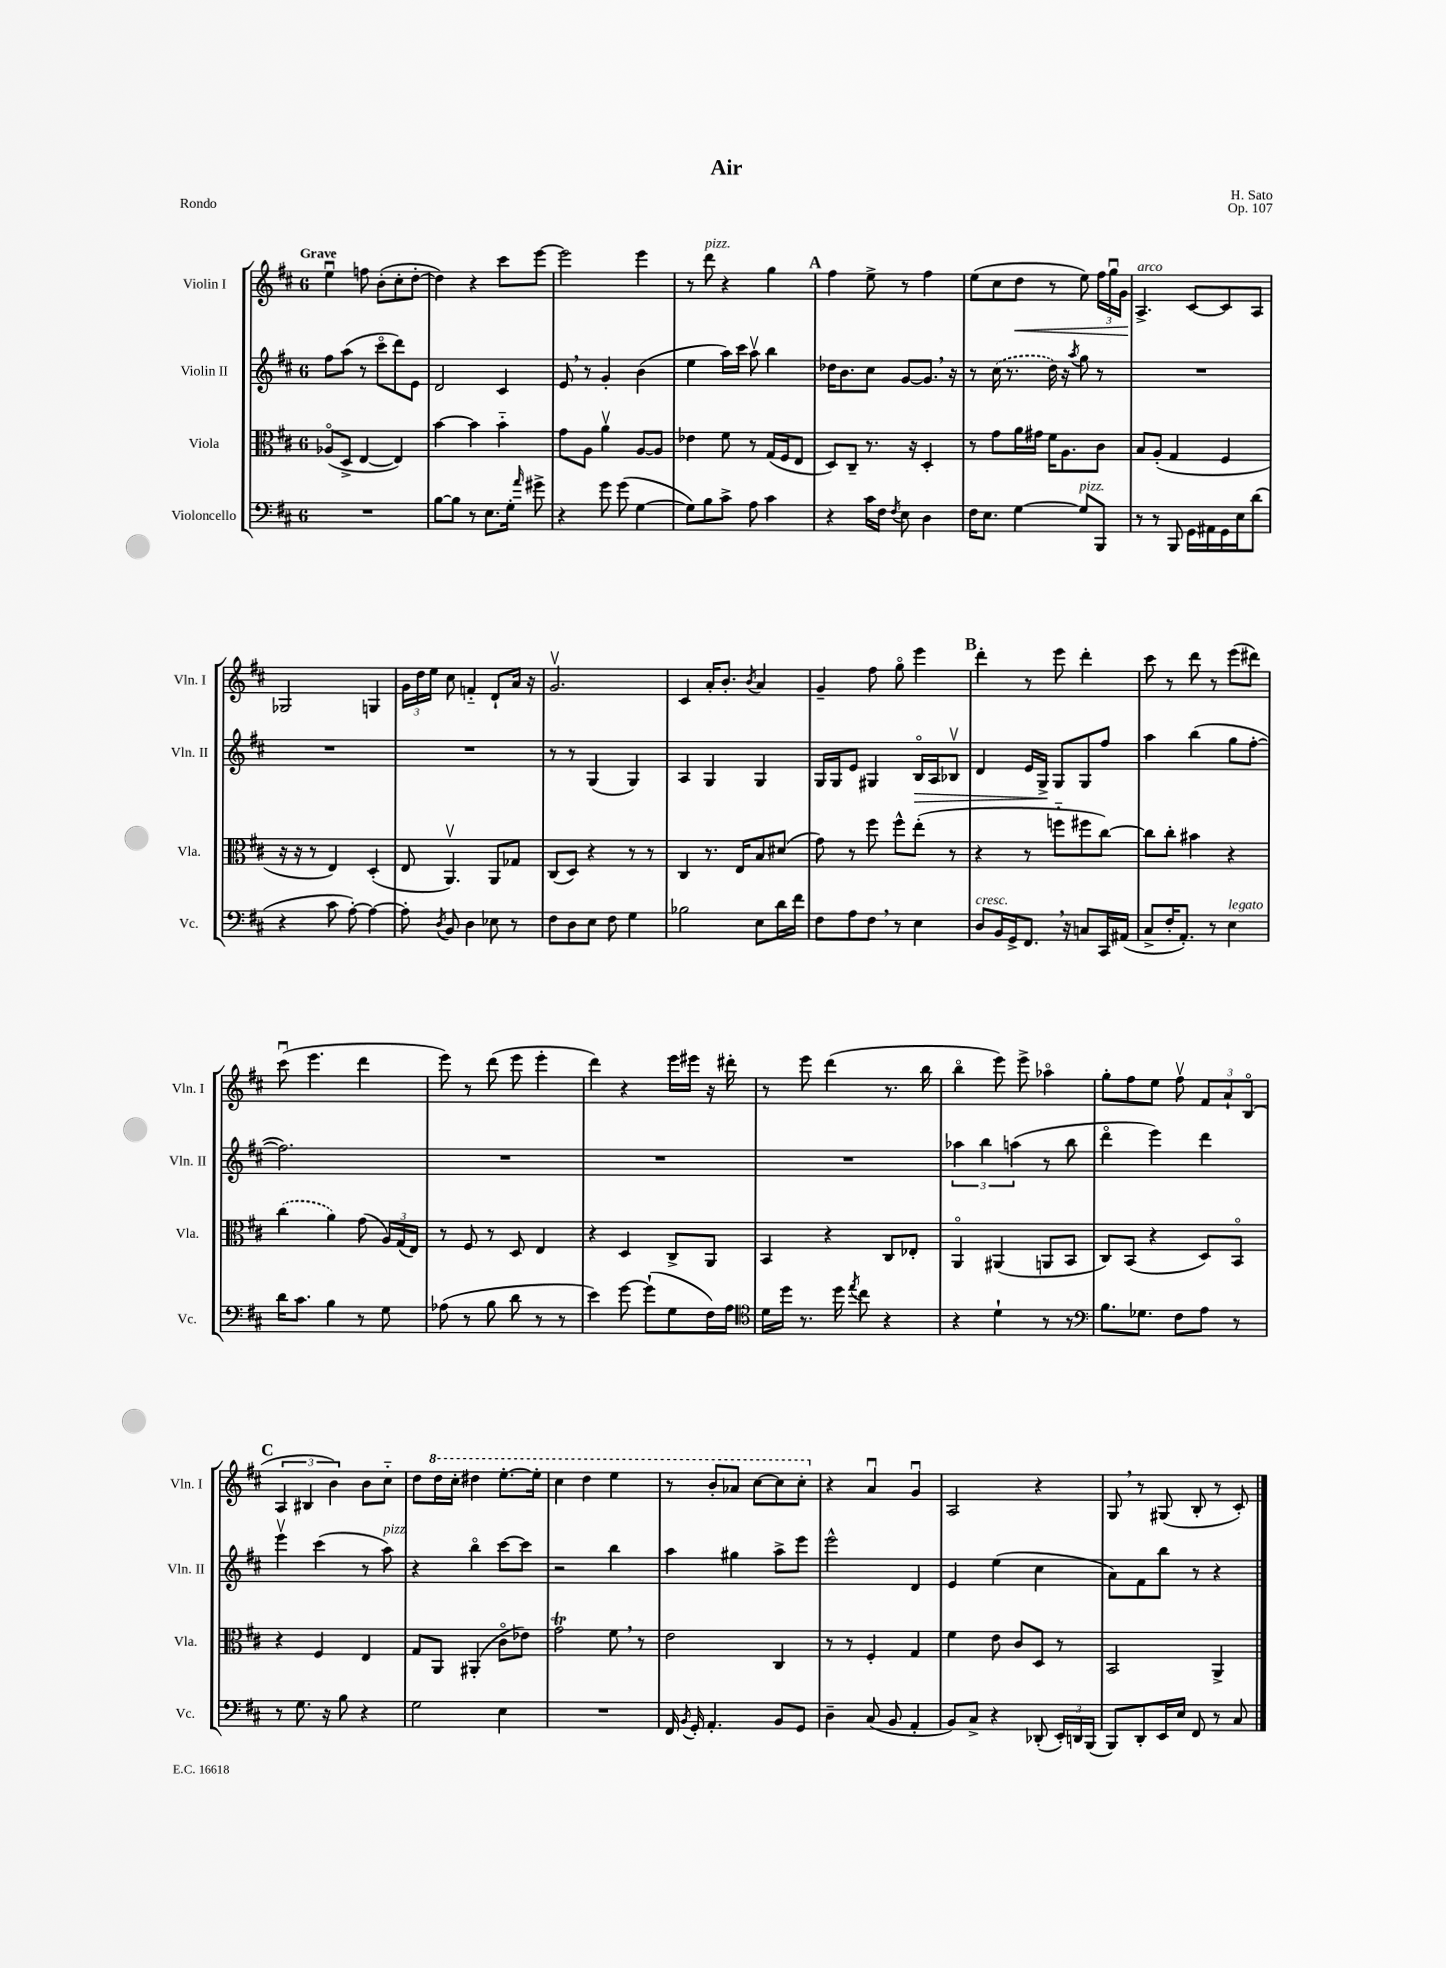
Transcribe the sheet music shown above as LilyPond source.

\header { title = "Air" composer = "H. Sato" opus = "Op. 107" piece = "Rondo" }
<<
\new StaffGroup <<
\new Staff = "s0" \with { instrumentName = "Violin I" shortInstrumentName = "Vln. I" } {
    \clef treble \key d \major \once \override Staff.TimeSignature.style = #'single-digit \time 6/8 \tempo "Grave"
    \autoBeamOff e''4\downbow f''8 b'8[-.( cis''8-. d''8]~-. |
    d''4) r4 cis'''8[ e'''8]~ |
    e'''2 e'''4 |
    r8 d'''8^\markup { \italic "pizz." } r4 g''4 |
    \mark \markup { \bold "A" } fis''4 e''8-> r8 fis''4 |
    e''8[( cis''8 d''8]\< r8 e''8) \tuplet 3/2 { fis''16[ g''16\downbow g'16]\! } |
    a4.->^\markup { \italic "arco" } cis'8[~ cis'8 a8] |
    ges2 g4 |
    \tuplet 3/2 { g'16[ d''16 e''16] } cis''8 f'4-_ d'8[-! a'16] r16 |
    g'2.\upbow |
    cis'4 a'16[-. b'8.]-. \acciaccatura { b'8 } a'4 |
    g'4-- fis''8 g''8\flageolet e'''4 |
    \mark \markup { \bold "B" } d'''4-. r8 e'''8 d'''4-. |
    cis'''8 r8 d'''8 r8 e'''8[( dis'''8]) |
    cis'''8\downbow( e'''4. d'''4 |
    e'''8) r8 d'''8( e'''8 e'''4-. |
    d'''4) r4 e'''16[ eis'''16] r16 dis'''16-. |
    r8 e'''8 d'''4( r8. b''16 |
    b''4\flageolet e'''8) e'''8-> aes''4\flageolet |
    g''8[-. fis''8 e''8] fis''8\upbow \tuplet 3/2 { fis'8[ a'8-! b8]\flageolet( } |
    \mark \markup { \bold "C" } \tuplet 3/2 { a4 bis4 b'4) } b'8[ cis''8]-_ |
    d''8[ \ottava #1 d'''16 cis'''16]-. dis'''4 e'''8.[~-. e'''16]-. |
    cis'''4 d'''4 e'''4 |
    r8 b''8[-. aes''8] cis'''8[~ cis'''8 cis'''8]-. \ottava #0 |
    r4 a'4\downbow g'4\downbow |
    a2 r4 |
    g8 \breathe r8 gis8( b8-. r8 cis'8-.) \bar "|." |
}
\new Staff = "s1" \with { instrumentName = "Violin II" shortInstrumentName = "Vln. II" } {
    \clef treble \key d \major \once \override Staff.TimeSignature.style = #'single-digit \time 6/8
    \autoBeamOff fis''8[ a''8]( r8 cis'''8[\flageolet d'''8) e'8] |
    d'2 cis'4 |
    e'8 \breathe r8 g'4-. b'4( |
    e''4 a''16[) cis'''16] a''8\upbow b''4 |
    \mark \markup { \bold "A" } des''16[ b'8. cis''8] g'8[~ g'8.] \breathe r16 |
    r8 \once \slurDashed cis''16( r8. d''16) r16 \acciaccatura { a''8 } g''8 r8 |
    R2. |
    R2. |
    R2. |
    r8 r8 g4( g4) |
    a4 g4 g4 |
    g16[ g16 e'8] gis4 b16[\flageolet\> a16 bes8]\upbow |
    \mark \markup { \bold "B" } d'4 e'16[ g16]->\! g8[ g8 fis''8] |
    a''4 b''4( g''8[ fis''8]~-. |
    fis''2.) |
    R2. |
    R2. |
    R2. |
    \tuplet 3/2 { aes''4 b''4 a''4( } r8 b''8 |
    d'''4\flageolet e'''4) d'''4 |
    \mark \markup { \bold "C" } e'''4\upbow cis'''4( r8 a''8^\markup { \italic "pizz." }) |
    r4 b''4\flageolet cis'''8[~ cis'''8] |
    r2 b''4 |
    a''4 gis''4 a''8[-> e'''8] |
    e'''2-^ d'4 |
    e'4 e''4( cis''4 |
    a'8[) fis'8 b''8] r8 r4 \bar "|." |
}
\new Staff = "s2" \with { instrumentName = "Viola" shortInstrumentName = "Vla." } {
    \clef alto \key d \major \once \override Staff.TimeSignature.style = #'single-digit \time 6/8
    \autoBeamOff aes8[\flageolet( d8]-> e4~ e4) |
    b'4~ b'4 b'4-_ |
    g'8[ a8] a'4\upbow a8[~ a8] |
    ees'4 fis'8 r8 g16[( fis16 e8] |
    \mark \markup { \bold "A" } d8[) cis8]-- r8. r16 d4-. |
    r8 g'8[ a'16 gis'16] fis'16[ a8. cis'8] |
    b8[ a8]-.( g4 fis4 |
    r16 r16 r8 e4) d4-.( |
    e8 a,4.\upbow) a,8[ ges8] |
    cis8[( d8]) r4 r8 r8 |
    cis4 r8. e16[ b8 dis'8]( |
    g'8) r8 fis''8 fis''8[-^ e''8]-.( r8 |
    \mark \markup { \bold "B" } r4 r8 f''8[-_ fis''8 cis''8]~) |
    cis''8[ cis''8]-. bis'4 r4 |
    \once \slurDashed cis''4( a'4) g'8( \tuplet 3/2 { a16[) g16( e16]) } |
    r8 fis8 r8 d8 e4 |
    r4 d4 cis8[-> a,8] |
    b,4 r4 cis8[ ees8]-. |
    a,4\flageolet ais,4( a,8[ b,8] |
    cis8[) b,8]( r4 d8[) b,8]\flageolet |
    \mark \markup { \bold "C" } r4 fis4 e4 |
    g8[ a,8] ais,4-.( cis'8[\flageolet ees'8]) |
    g'2\trill fis'8 \breathe r8 |
    e'2 cis4 |
    r8 r8 fis4-. g4 |
    fis'4 e'8 cis'8[ d8] r8 |
    b,2 a,4-> \bar "|." |
}
\new Staff = "s3" \with { instrumentName = "Violoncello" shortInstrumentName = "Vc." } {
    \clef bass \key d \major \once \override Staff.TimeSignature.style = #'single-digit \time 6/8
    \autoBeamOff R2. |
    b8[~ b8] r8 e8.[ g16]-. \grace { a'16 } gis'8-> |
    r4 g'8 g'8( g4~ |
    g8[) b8 cis'8]-> a8 cis'4 |
    \mark \markup { \bold "A" } r4 cis'16[ fis16] \acciaccatura { fis8 } e8 d4 |
    fis16[ e8.] g4~ g8[^\markup { \italic "pizz." } b,,8] |
    r8 r8 b,,8 g,16[ ais,16 g,16 e16 d'8]( |
    r4 cis'8 a8~-.) a4~ |
    a8-. \acciaccatura { d8 } b,8 d4 ees8 r8 |
    fis8[ d8 e8] fis8 g4 |
    bes2 e8[ d'16 fis'16] |
    fis8[ a8 fis8] \breathe r8 e4 |
    \mark \markup { \bold "B" } d8[^\markup { \italic "cresc." } b,16 g,16-> fis,8.] \breathe r16 c8[ cis,16 ais,16]( |
    cis8[-> fis16-. a,8.]-.) r8 e4^\markup { \italic "legato" } |
    d'16[ cis'8.] b4 r8 g8 |
    aes8( r8 b8 d'8 r8 r8 |
    e'4) g'8~ g'8[-!( g8 fis16) a16] |
    \clef tenor d'16[ d''16] r8. d''16 \acciaccatura { e''8 } cis''8 r4 |
    r4 d'4-! r8 r8 |
    \clef bass b8.[ ges8.] fis8[ a8] r8 |
    \mark \markup { \bold "C" } r8 g8. r16 b8 r4 |
    g2 e4 |
    R2. |
    fis,16 \acciaccatura { b,8 } g,16-. a,4.-. b,8[ g,8] |
    d4-- cis8( b,8 a,4-. |
    b,8[) cis8]-> r4 des,8-.( \tuplet 3/2 { e,16[-.) d,16 b,,16]( } |
    b,,8[) d,8-. e,16 e16] fis,8 r8 cis8 \bar "|." |
}
>>
>>
\layout { \context { \Score \remove "Bar_number_engraver" } }
